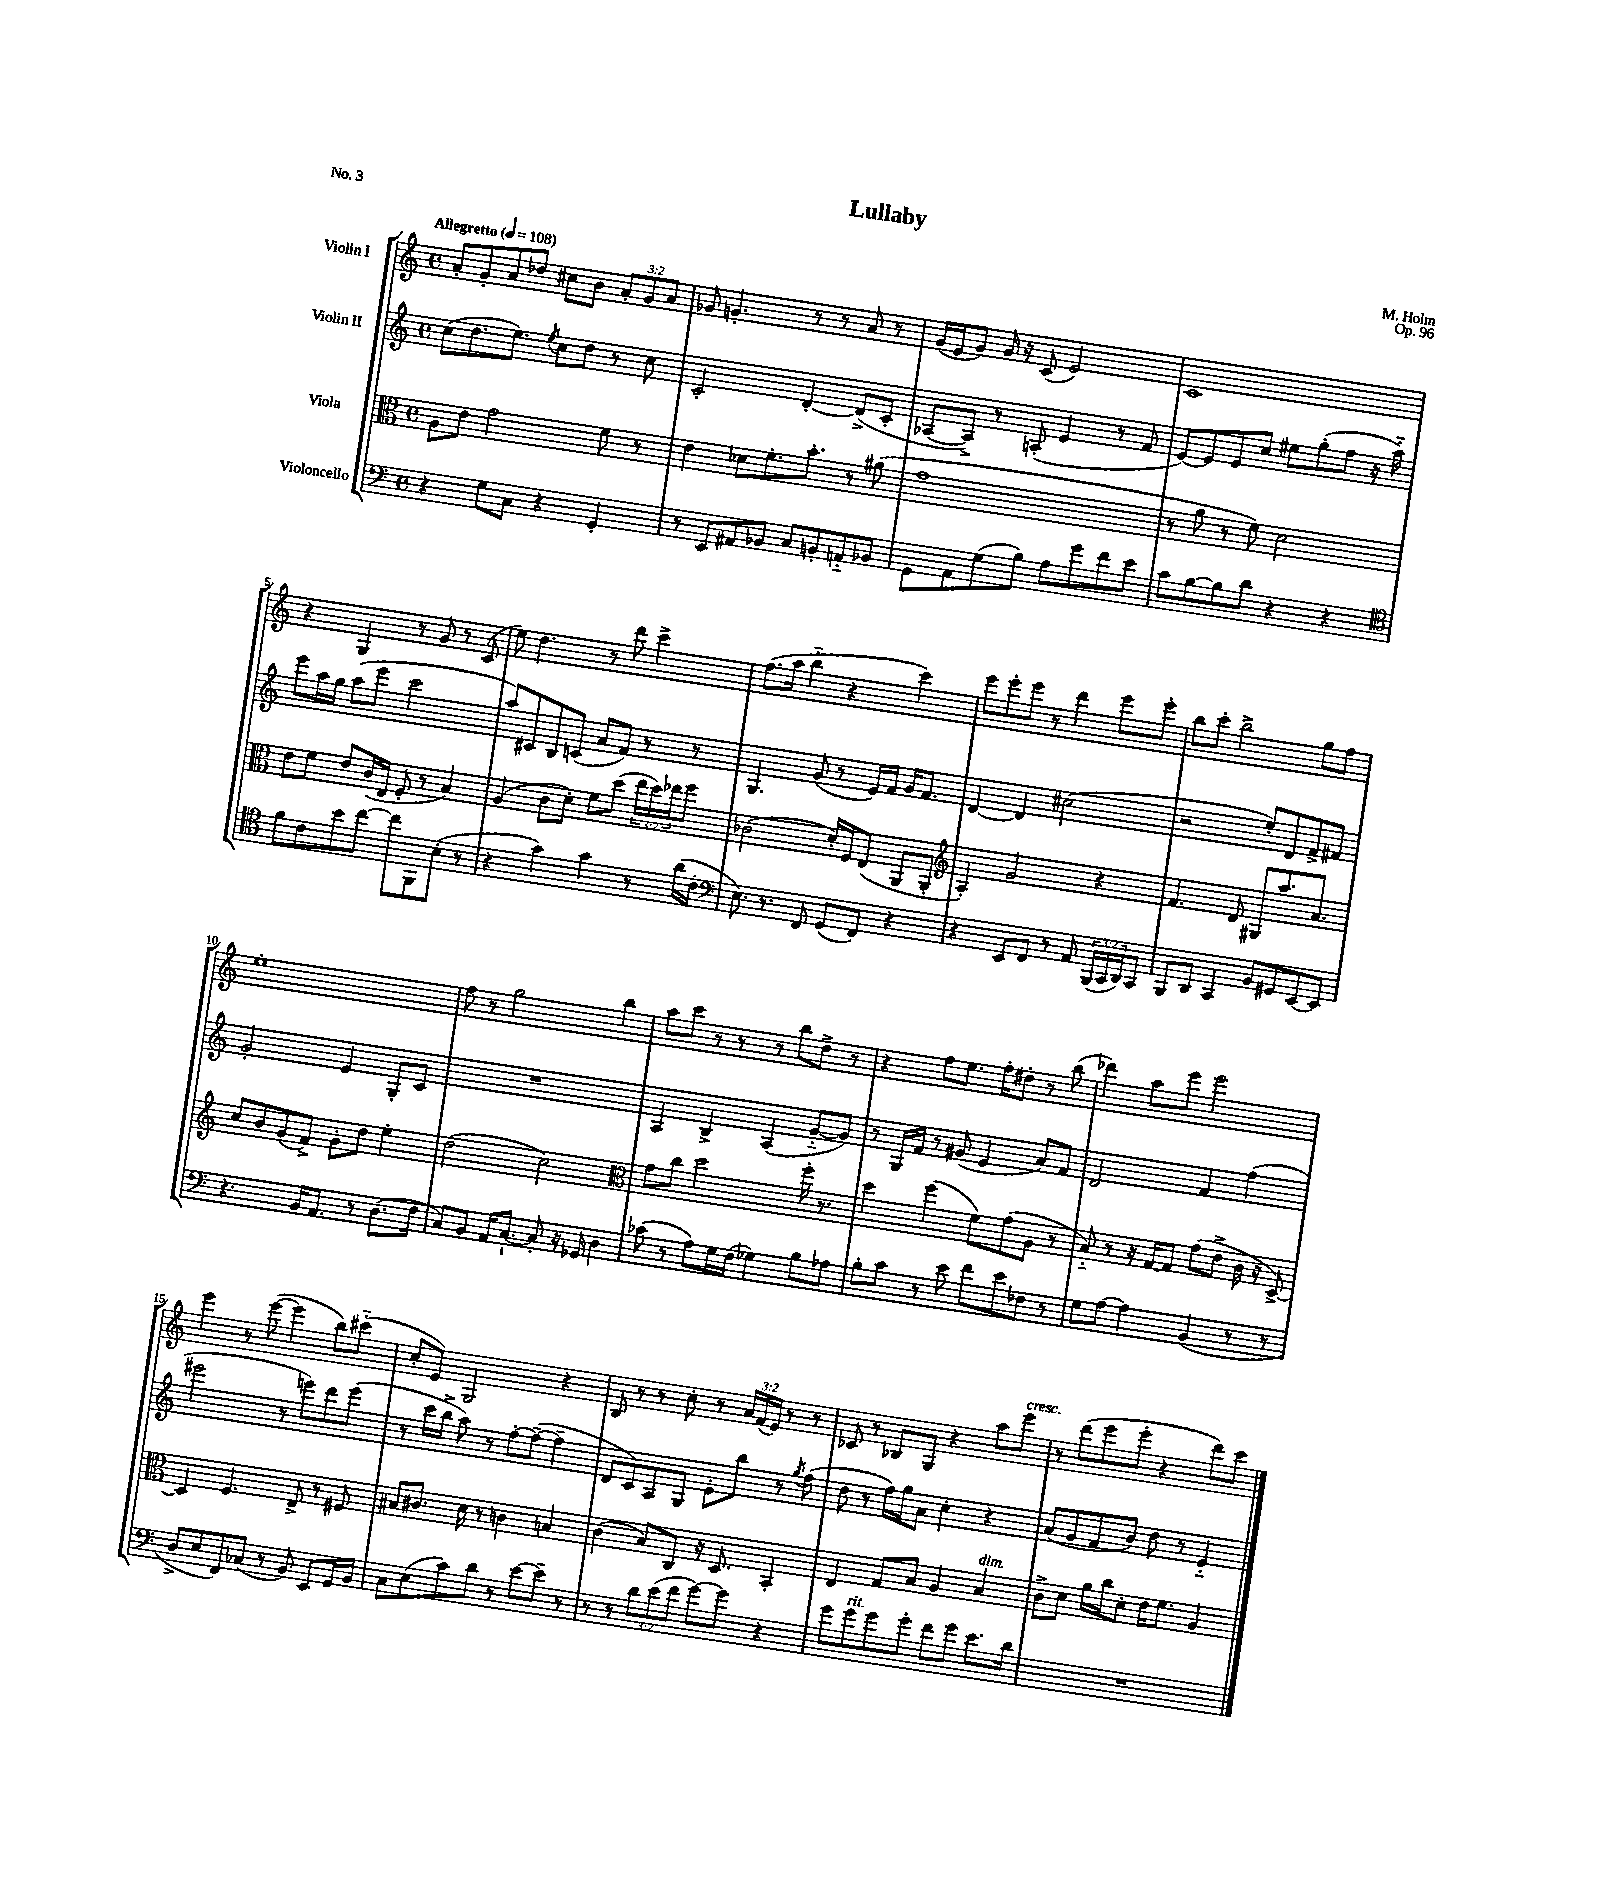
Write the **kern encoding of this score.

**kern	**kern	**kern	**kern
*part4	*part3	*part2	*part1
*staff4	*staff3	*staff2	*staff1
*I"Violoncello	*I"Viola	*I"Violin II	*I"Violin I
*clefF4	*clefC3	*clefG2	*clefG2
*k[]	*k[]	*k[]	*k[]
*M4/4	*M4/4	*M4/4	*M4/4
*met(c)	*met(c)	*met(c)	*met(c)
*MM108	*MM108	*MM108	*MM108
=1	=1	=1	=1
!	!	!	!LO:TX:a:B:t=Allegretto
4r	8A\L	(8cc\L	8a'/L
.	8e\J	8.dd\	8g'/
8G\L	2g\	.	8a/
.	.	8.ee\J)	.
8C\J	.	.	8dd-X/J
.	.	8qee/	.
4r	.	8cc\L	8cc#X\L
.	.	8dd\J	8b\J
4GG'/	8f\	8r	12a'/L
.	.	.	12g/
.	8r	8cc\	.
.	.	.	12a/J
=2	=2	=2	=2
8r	4e\	2c'/	8g-X/
8EE/L	.	.	4.gn'/
8AA#X/	8d-X\L	.	.
8BB-X/J	8.f'\	.	.
8C/L	.	[4d'/	8r
.	8.b'\J	.	.
8BBn'/	.	.	8r
8AAn/	8r	(8d^/L]	8a/
8BB-X/J	(8a#X\	8c'/J	8r
=3	=3	=3	=3
8GG\L	1g	[8A-X/L	(16g/LL
.	.	.	16e/J
8AA\	.	8A-^/J])	8g/J)
(8G\	.	8r	16g/
.	.	.	16r
8B\J)	.	(8An'/	(8c/
8A\L	.	4e/	2e/)
8g\	.	.	.
8f\	.	8r	.
8e\J	.	8f/	.
=4	=4	=4	=4
8c\L	8r	[8e/L)	1c
[8B\	8a\	8e/]	.
8B\]	8r	8e/	.
8d\J	8f\)	8cc/J	.
4r	2d\	8ee#X\L	.
.	.	(8gg'\	.
4r	.	8ff\J	.
.	.	16r	.
.	.	16aa\)	.
!!LO:LB:g=z
=5	=5	=5	=5
*clefC4	*	*	*
8f\L	8e\L	8eee\L	4r
8c\	8f\J	16aa\L	.
.	.	16gg\JJ	.
8b\	8e/L	(8aa\L	4G/
[8cc\J	(16c/L	8eee\J	.
.	16E/JJ	.	.
8cc\L]	8F'/	2ccc\	8r
8FF\	8r	.	8g/
(8B'\J	4B/)	.	8r
8r	.	.	(8c/
=6	=6	=6	=6
4r	(4A/	8aa/L)	8ee\)
.	.	8c#X/	4.dd\
4g\)	8c\L	8B/	.
.	8d'\J)	(8cn/J	.
4g\	8f\L	8a/L	8r
.	(8dd\J	8f/J)	8ddd\
8r	24ee\LL	8r	4ccc^\
.	24dd\)	.	.
.	24ee-X\J	.	.
(16a\LL	8ff\J	8r	.
16c'\JJ	.	.	.
=7	=7	=7	=7
*clefF4	*	*	*
8.E\)	(2c-X\	4.G/	(8.ff\L
8.r	.	.	16aa\Jk
.	.	.	4bb\
8FF/	.	(8g/	.
(8GG/L	16d'/LL)	8r	4r
.	16F/J	.	.
8FF/J)	(8E/J	16e/LL)	.
.	.	16f/JJ	.
4r	8AA/L	16g/KL	4ccc\)
.	.	8.f/J	.
.	8AA'/J	.	.
=8	=8	=8	=8
*	*clefG2	*	*
4r	4A'/)	[4d/	8eee\L
.	.	.	8eee'\
8EE/L	2g/	4d/]	8eee\J
8FF/J	.	.	8r
8r	.	(2cc#X\	4ddd\
8AA/	.	.	.
(24BBB/LL	4r	.	8eee\L
24CC/	.	.	.
24DD/J)	.	.	.
8CC/J	.	.	8eee'\J
=9	=9	=9	=9
8BBB/L	4.f/	2r	8bb\L
8DD/J	.	.	8ccc'\J
4CC/	.	.	2bb^\
.	8d/	.	.
8BB/L	8G#X/L	8ee'/L)	.
8GG#X/	8.aa/	8d/	.
[8EE/	.	8f^/	8gg\L
.	8.a/J	.	.
8EE/J]	.	8f#X/J	8ff\J
!!LO:LB:g=z
=10	=10	=10	=10
4.r	8cc/L	2g'/	1ee'
.	8b/	.	.
.	(8g/	.	.
16BB/KL	8f^/J)	.	.
8.AA/J	.	.	.
.	8g'\L	4e/	.
8r	8dd\J	.	.
(8.D\L	4ee'\	8G'/L	.
.	.	8c/J	.
16F\Jk	.	.	.
=11	=11	=11	=11
8C/L)	(2dd\	1r	8ff\
8BB/J	.	.	8r
16AA/KL	.	.	2gg\
[8.C`/J	.	.	.
8C'/]	2cc\)	.	.
16r	.	.	.
16GG-X/	.	.	.
4D\	.	.	4bb\
=12	=12	=12	=12
*	*clefC3	*	*
(8c-X\	8g\L	4A/	8aa\L
8r	8cc\J	.	8ccc\J
8A\L)	2dd\	4B^/	8r
16G\L	.	.	8r
(16F\JJ	.	.	.
4G-X\)	.	(4A/	8r
.	.	.	8bb\L
8B\L	16ff'\	[8g/L	8dd^\J
.	8.r	.	.
8A-X\J	.	8g/J])	8r
=13	=13	=13	=13
8B'\L	4dd\	8r	4r
8c\J	.	16G/LL	.
.	.	16f/JJ	.
8r	(4ff\	8r	8ff\L
8e\	.	(8g#X/	8.ee\J
8f\L	8f\L)	4e/	.
.	.	.	16ff'\KL
8e\	(8g\	.	8dd#X'\J
8F-X\J	8A\J	8a/L)	8r
8r	8r	8f/J	(8bb\
=14	=14	=14	=14
8G\L	8B/)	2d/	4ddd-X\)
[8A\J	8r	.	.
4A\]	16r	.	8aa\L
.	[16G/KL	.	.
.	8G/J]	.	8eee\J
(4BB/	(8g\L	4f/	2eee\
.	8e^\J	.	.
8r	16c\	(4ff\	.
.	16r	.	.
8r	[8D^/)	.	.
!!LO:LB:g=z
=15	=15	=15	=15
8D^/L	4D/]	2eee#X\	4eee\
8E/	.	.	.
8FF/)	4.F/	.	8r
(8C-X/J	.	.	([8eee\
8r	.	8r	4eee\]
8BB/)	8E^/	8eeen\L)	.
8EE/L	8r	8ddd\	8bb\L)
16GG/L	8F#X/	(8eee\J	(8ccc#X\J
16BB/JJ	.	.	.
=16	=16	=16	=16
8C\L	8B#X/L	8r	8cc'/L
(8E\	8.c#X/J	16ccc\LL	8e/J)
.	.	16bb^\JJ	.
8c\)	.	8aa\)	2G/
.	16d\	.	.
8d\J	8r	8r	.
8r	4cn\	[8ff'\L	.
[8e\L	.	(8ff~\J_	.
8e~\J]	4Bn/	4ff~\]	4r
8r	.	.	.
=17	=17	=17	=17
8r	(4c\	8d/L	8B/
8r	.	8c/)	8r
12d\L	8B/L)	8A/	8r
(12e\	.	.	.
.	8C/J	8G/J	8cc'\
12f\J	.	.	.
[8g\L)	16r	8e'\L	8r
.	8.D/	.	.
8g\J]	.	8bb\J	24a/LL
.	.	.	(24f/
.	.	.	24e/JJ)
4r	4BB'/	8r	8r
.	.	8qgg/	.
.	.	(8ff\	8r
=18	=18	=18	=18
8g\L	4E/	8dd\	8c-X/
!LO:TX:a:i:t=rit.	!	!	!
8g\	.	8r	8r
8g\	8G/L	16ff\LL)	8B-X/L
.	.	16gg\J	.
8g'\J	8B/J	8a\J	8G/J
8f\L	4A/	4cc'\	4r
8g\J	.	.	.
!	!LO:TX:a:i:t=dim.	!	!
8.e\L	4B/	4r	8aa\L
!	!	!	!LO:TX:a:i:t=cresc.
.	.	.	8eee\J
16d\Jk	.	.	.
=19	=19	=19	=19
1r	8c^\L	(8a/L	8r
.	8d\J	8g/	(8ddd\L
.	16a\LL	8f/	8eee\
.	16cc\J	.	.
.	8d'\J	8b/J)	8eee'\J
.	16e\KL	8dd\	4r
.	8.f\J	.	.
.	.	8r	.
.	4A/	4e/	8ddd\L)
.	.	.	8ccc\J
==	==	==	==
*-	*-	*-	*-
